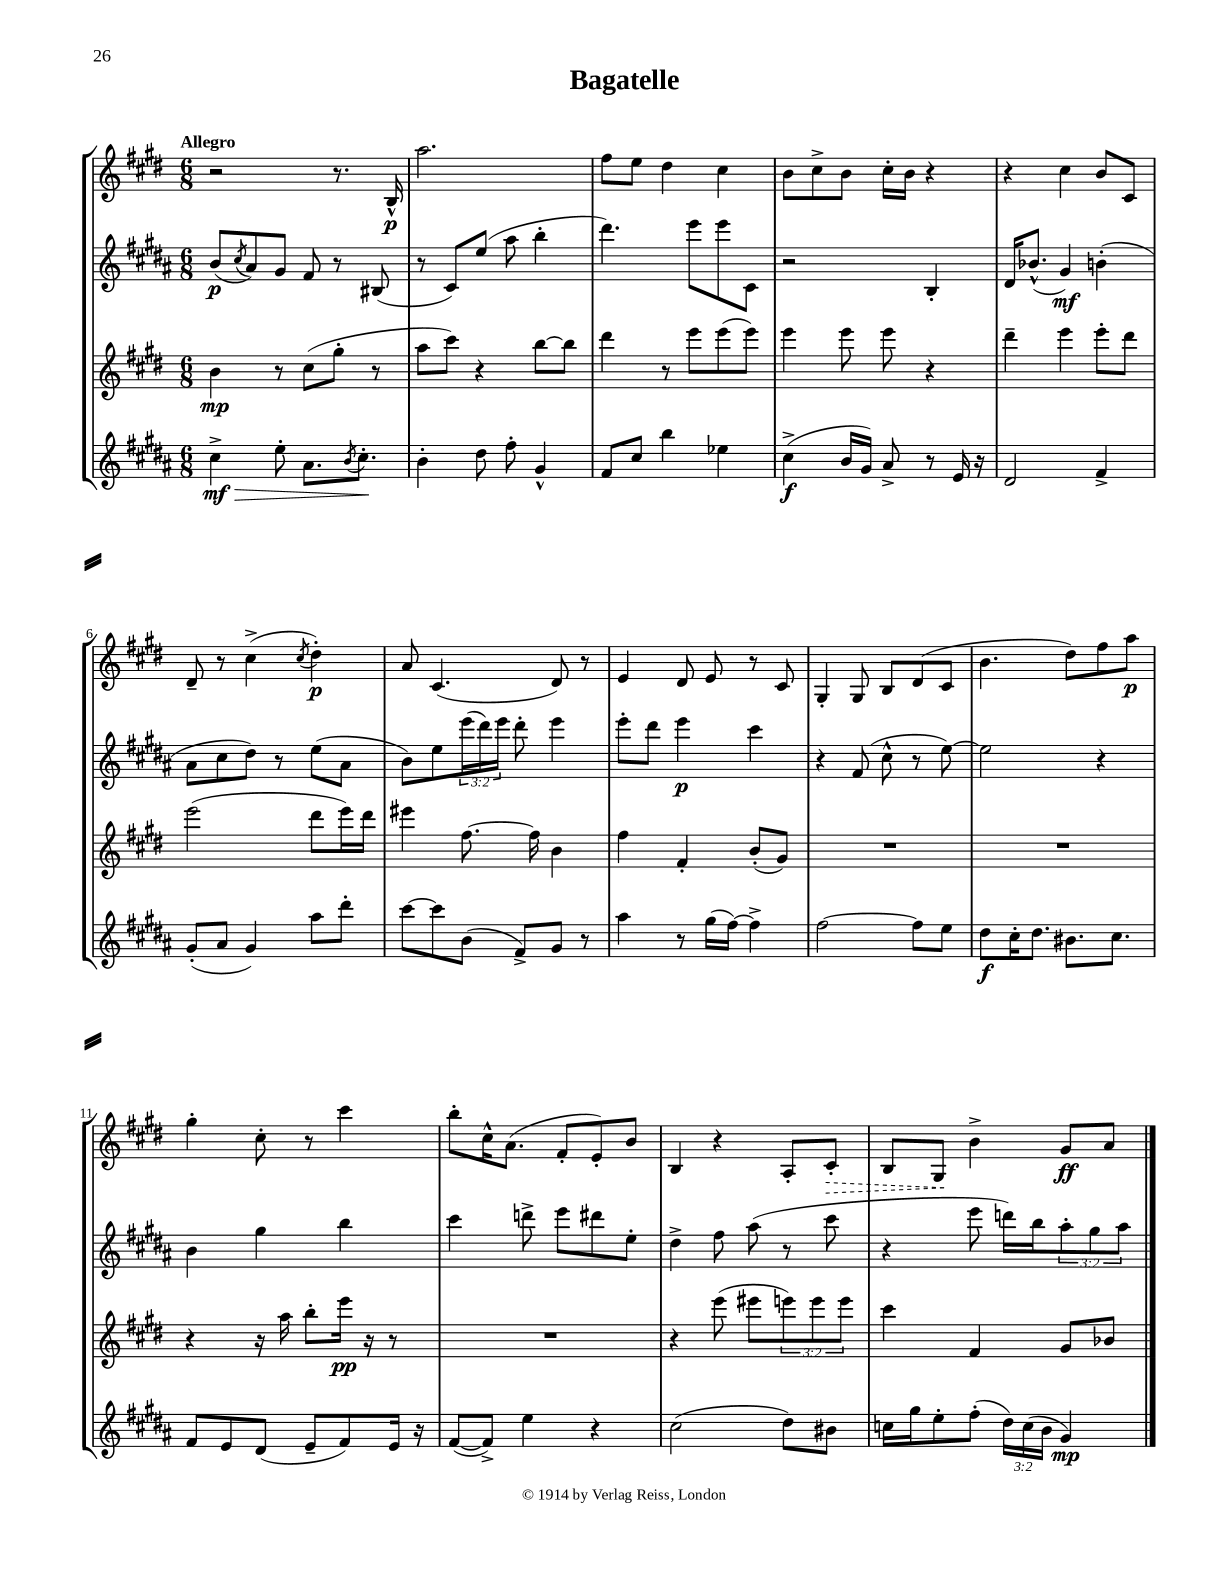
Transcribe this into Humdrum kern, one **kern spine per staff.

**kern	**dynam	**kern	**dynam	**kern	**dynam	**kern	**dynam
*part4	*part4	*part3	*part3	*part2	*part2	*part1	*part1
*staff4	*staff4	*staff3	*staff3	*staff2	*staff2	*staff1	*staff1
*clefG2	*	*clefG2	*	*clefG2	*	*clefG2	*
*k[f#c#g#d#a#]	*	*k[f#c#g#d#]	*	*k[f#c#g#d#a#]	*	*k[f#c#g#d#]	*
*M6/8	*	*M6/8	*	*M6/8	*	*M6/8	*
=1	=1	=1	=1	=1	=1	=1	=1
!	!	!	!	!	!	!LO:TX:a:B:t=Allegro	!
!	!LO:HP:b	!	!	!	!	!	!
4cc#^\	> mf	4b\	mp	(8b/L	p	2r	.
.	.	.	.	8qcc#/	.	.	.
.	.	.	.	8a#/)	.	.	.
8ee'\	.	8r	.	8g#/J	.	.	.
8.a#\L	.	(8cc#\L	.	8f#/	.	.	.
.	.	8gg#'\J	.	8r	.	8.r	.
8qb/	.	.	.	.	.	.	.
8.cc#'\J	.	.	.	.	.	.	.
.	.	8r	.	(8B#X/	.	.	.
.	.	.	.	.	.	16B^^/	p
.	]	.	.	.	.	.	.
=2	=2	=2	=2	=2	=2	=2	=2
4b'\	.	8aa\L	.	8r	.	2.aa\	.
.	.	8ccc#\J)	.	8c#/L)	.	.	.
8dd#\	.	4r	.	(8ee/J	.	.	.
8ff#'\	.	.	.	8aa#\	.	.	.
4g#^^/	.	[8bb\L	.	4bb'\	.	.	.
.	.	8bb\J]	.	.	.	.	.
=3	=3	=3	=3	=3	=3	=3	=3
8f#/L	.	4ddd#\	.	4.ddd#\)	.	8ff#\L	.
8cc#/J	.	.	.	.	.	8ee\J	.
4bb\	.	8r	.	.	.	4dd#\	.
.	.	8eee\L	.	8eee\L	.	.	.
4ee-X\	.	(8eee\	.	8eee\	.	4cc#\	.
.	.	8eee\J)	.	8c#\J	.	.	.
=4	=4	=4	=4	=4	=4	=4	=4
(4cc#^\	f	4eee\	.	2r	.	8b\L	.
.	.	.	.	.	.	8cc#^\	.
16b/LL	.	8eee\	.	.	.	8b\J	.
16g#/JJ)	.	.	.	.	.	.	.
8a#^/	.	8eee\	.	.	.	16cc#'\LL	.
.	.	.	.	.	.	16b\JJ	.
8r	.	4r	.	4B'/	.	4r	.
16e/	.	.	.	.	.	.	.
16r	.	.	.	.	.	.	.
=5	=5	=5	=5	=5	=5	=5	=5
2d#/	.	4ddd#~\	.	16d#/KL	.	4r	.
.	.	.	.	(8.b-X^^/J	.	.	.
.	.	4eee\	.	4g#/)	mf	4cc#\	.
4f#^/	.	8eee'\L	.	(4bn'\	.	8b/L	.
.	.	8ddd#\J	.	.	.	8c#/J	.
!!LO:LB:g=z
=6	=6	=6	=6	=6	=6	=6	=6
(8g#'/L	.	(2eee\	.	8a#\L	.	8d#~/	.
8a#/J	.	.	.	8cc#\	.	8r	.
4g#/)	.	.	.	8dd#\J)	.	(4cc#^\	.
.	.	.	.	8r	.	.	.
.	.	.	.	.	.	8qcc#/	.
8aa#\L	.	8ddd#\L	.	(8ee\L	.	4dd#'\)	p
8ddd#'\J	.	16eee\L)	.	8a#\J	.	.	.
.	.	16ddd#\JJ	.	.	.	.	.
=7	=7	=7	=7	=7	=7	=7	=7
[8ccc#\L	.	4eee#X\	.	8b\L)	.	8a/	.
8ccc#\]	.	.	.	8ee\	.	(4.c#/	.
(8b\J	.	[8.ff#\	.	(24eee\L	.	.	.
.	.	.	.	24ddd#\)	.	.	.
.	.	.	.	24eee\JJ	.	.	.
8f#^/L)	.	.	.	8ddd#'\	.	.	.
.	.	16ff#\]	.	.	.	.	.
8g#/J	.	4b\	.	4eee\	.	8d#/)	.
8r	.	.	.	.	.	8r	.
=8	=8	=8	=8	=8	=8	=8	=8
4aa#\	.	4ff#\	.	8eee'\L	.	4e/	.
.	.	.	.	8ddd#\J	.	.	.
8r	.	4f#'/	.	4eee\	p	8d#/	.
(16gg#\LL	.	.	.	.	.	8e/	.
[16ff#\JJ)	.	.	.	.	.	.	.
4ff#^\]	.	(8b'/L	.	4ccc#\	.	8r	.
.	.	8g#/J)	.	.	.	8c#/	.
=9	=9	=9	=9	=9	=9	=9	=9
[2ff#\	.	2.r	.	4r	.	4G#'/	.
.	.	.	.	(8f#/	.	8G#/	.
.	.	.	.	8cc#^^\	.	8B/L	.
8ff#\L]	.	.	.	8r	.	(8d#/	.
8ee\J	.	.	.	[8ee\)	.	8c#/J	.
=10	=10	=10	=10	=10	=10	=10	=10
8dd#\L	f	2.r	.	2ee\]	.	4.b\	.
16cc#'\K	.	.	.	.	.	.	.
8.dd#\J	.	.	.	.	.	.	.
8.b#X\L	.	.	.	.	.	8dd#\L)	.
.	.	.	.	4r	.	8ff#\	.
8.cc#\J	.	.	.	.	.	.	.
.	.	.	.	.	.	8aa\J	p
!!LO:LB:g=z
=11	=11	=11	=11	=11	=11	=11	=11
8f#/L	.	4r	.	4b\	.	4gg#'\	.
8e/	.	.	.	.	.	.	.
(8d#/J	.	16r	.	4gg#\	.	8cc#'\	.
.	.	16aa\	.	.	.	.	.
8e~/L	.	8bb'\L	.	.	.	8r	.
8f#/)	.	16eee\Jk	pp	4bb\	.	4ccc#\	.
.	.	16r	.	.	.	.	.
16e/Jk	.	8r	.	.	.	.	.
16r	.	.	.	.	.	.	.
=12	=12	=12	=12	=12	=12	=12	=12
([8f#/L	.	2.r	.	4ccc#\	.	8bb'\L	.
8f#^/J])	.	.	.	.	.	16cc#^^\K	.
.	.	.	.	.	.	(8.a\J	.
4ee\	.	.	.	8dddn^\	.	.	.
.	.	.	.	8eee\L	.	8f#'/L	.
4r	.	.	.	8ddd#X\	.	8e'/)	.
.	.	.	.	8ee'\J	.	8b/J	.
=13	=13	=13	=13	=13	=13	=13	=13
(2cc#\	.	4r	.	4dd#^\	.	4B/	.
.	.	(8eee\	.	8ff#\	.	4r	.
.	.	8eee#X\L	.	(8aa#\	.	.	.
8dd#\L)	.	12eeen\)	.	8r	.	8A'/L	.
.	.	12eee\	.	.	.	.	.
!	!	!	!	!	!	!	!LO:HP:b
8b#X\J	.	.	.	8ccc#\	.	8c#'/J	>
.	.	12eee\J	.	.	.	.	.
=14	=14	=14	=14	=14	=14	=14	=14
16ccn\LL	.	4ccc#\	.	4r	.	8B/L	.
16gg#\J	.	.	.	.	.	.	.
8ee'\	.	.	.	.	.	8G#/J	.
(8ff#'\J	.	4f#/	.	8eee\	.	4b^\	]
24dd#\LL)	.	.	.	16dddn\LL)	.	.	.
(24cc\	.	.	.	.	.	.	.
.	.	.	.	16bb\J	.	.	.
24b\JJ	.	.	.	.	.	.	.
4g#/)	mp	8g#/L	.	12aa#'\	.	8g#/L	ff
.	.	.	.	12gg#\	.	.	.
.	.	8b-X/J	.	.	.	8a/J	.
.	.	.	.	12aa#\J	.	.	.
==	==	==	==	==	==	==	==
*-	*-	*-	*-	*-	*-	*-	*-
